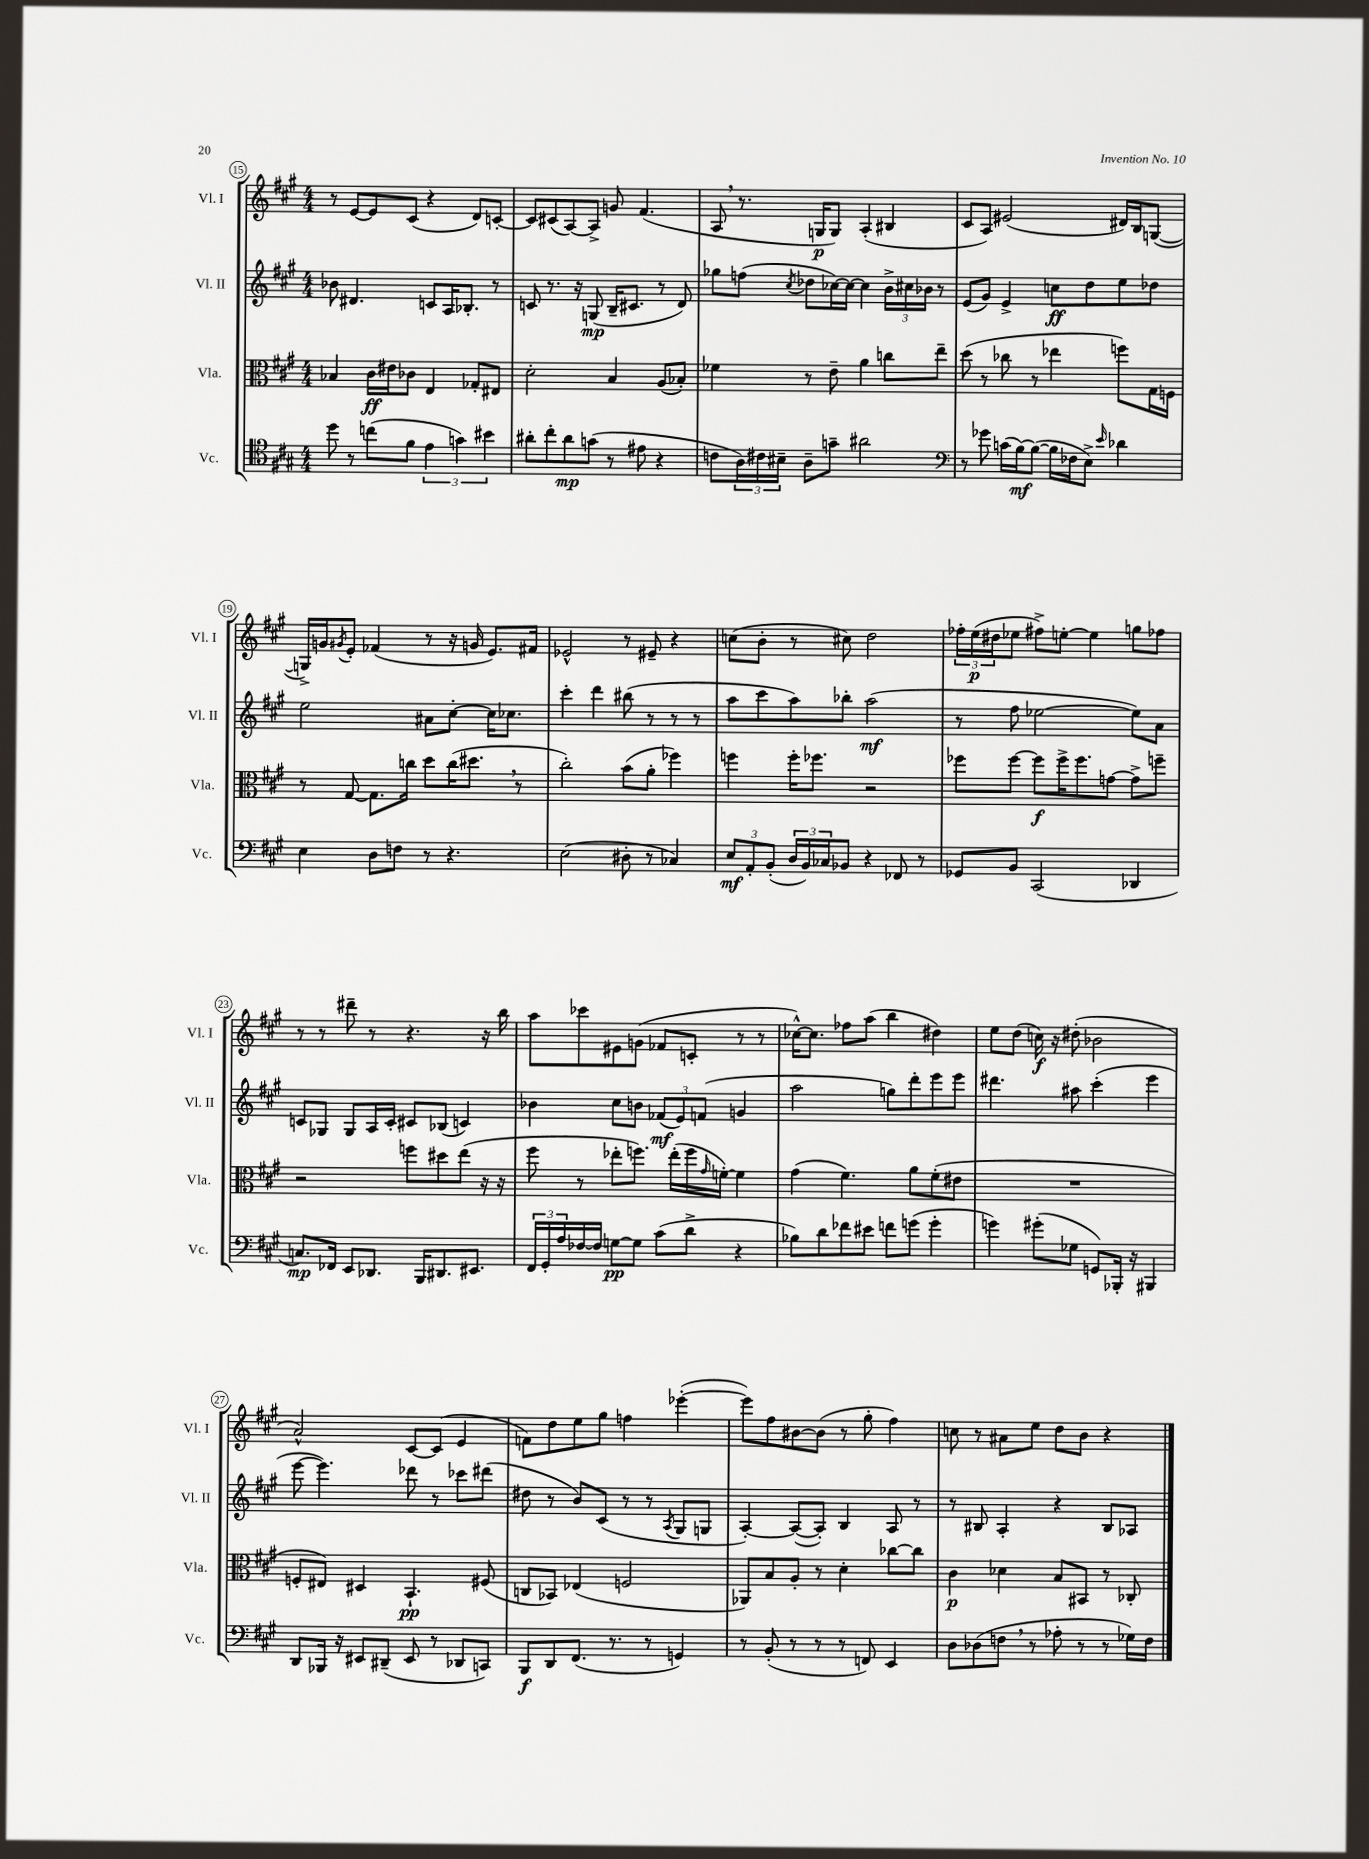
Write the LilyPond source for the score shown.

<<
\new StaffGroup <<
\new Staff = "s0" \with { instrumentName = "Vl. I" shortInstrumentName = "Vl. I" } {
    \clef treble \key a \major \numericTimeSignature \time 4/4
    r8 e'8~ e'8 cis'8( r4 d'8) c'8~-. |
    c'8 cis'8( a8~) a8-> g'8 fis'4.( |
    a8 \breathe r8. g16\p g8) a4-.( bis4 |
    cis'8 a8) eis'2( dis'16) b16 g8~( |
    g16->) g'16 \acciaccatura { gis'8 } e'8-. fes'4( r8 r16 g'16 e'8.) fis'16 |
    ees'2-^ r8 eis'8-- r4 |
    c''8( b'8-. r8 cis''8) d''2 |
    \tuplet 3/2 { fes''16-. e''16\p( dis''16 } ees''8 fis''8->) e''8~-. e''4 g''8 fes''8 |
    r8 r8 dis'''8-- r8 r4. r16 b''16 |
    a''8 ces'''8 eis'8 g'8( fes'8 c'8-. r8 r8 |
    ces''16~-^) ces''8. fes''8 a''8( b''4 dis''4) |
    e''8 d''8( c''16\f) r16 dis''8-.( bes'2 |
    a'2-^) cis'8~ cis'8( e'4 |
    f'8) d''8 e''8 gis''8 f''4 ees'''4~-.( |
    ees'''8) fis''8 bis'8~ bis'8( r8 gis''8-. fis''4) |
    c''8 r8 ais'8 e''8 d''8 b'8 r4 \bar "|." |
}
\new Staff = "s1" \with { instrumentName = "Vl. II" shortInstrumentName = "Vl. II" } {
    \clef treble \key a \major \numericTimeSignature \time 4/4
    bes'8 dis'4. c'8 a16 bes8.-. r8 |
    c'8 r8. r16 g8\mp( b16-- cis'8. r8 d'8) |
    ges''8 f''8( \acciaccatura { cis''8 } des''8 ces''16~) ces''16~ ces''4 \tuplet 3/2 { b'16-> cis''16 bes'16 } r8 |
    e'8( gis'8) e'4-> c''8\ff d''8 e''8 des''8 |
    e''2 ais'8 cis''8~-. cis''16 ces''8. |
    cis'''4-. d'''4 bis''8( r8 r8 r8 |
    a''8 cis'''8 a''8) bes''8-. a''2\mf( |
    r8 fis''8 ees''2~ ees''8) a'8 |
    c'8 ges8 ges8 a16 c'16-. cis'8 bes8( c'4) |
    bes'4 cis''8 b'8 \tuplet 3/2 { fes'8\mf( e'8) f'8( } g'4 |
    a''2 g''8) d'''8-. e'''8 e'''8 |
    dis'''4. ais''8 cis'''4-.( e'''4 |
    e'''8~ e'''4.) des'''8 r8 ces'''8 dis'''8( |
    dis''8 r8 b'8) cis'8( r8 r8 \acciaccatura { a8 } gis8 g8 |
    a4~-.) a8~( a8-.) b4 a8 r8 |
    r8 bis8 a4-. r4 bis8 aes8 \bar "|." |
}
\new Staff = "s2" \with { instrumentName = "Vla." shortInstrumentName = "Vla." } {
    \clef alto \key a \major \numericTimeSignature \time 4/4
    bes4 cis'16\ff eis'16 ces'8 e4 ges8-. eis8 |
    d'2-. b4 a8( bes8-.) |
    fes'4 r8 e'8-- a'4 c''8 e''8-- |
    d''8( r8 ces''8 r8 ees''4 f''8) gis16 f16 |
    r8 gis8~ gis8. c''16 d''8 c''16( dis''8. \breathe r8 |
    cis''2-.) b'8( a'8-. fes''4) |
    f''4 f''16-. fes''8. r2 |
    fes''8 fes''8~ fes''8\f fes''16-> fes''8. g'8~ g'8-> f''8-- |
    r2 f''8 dis''8 e''8( r16 r16 |
    fis''8 r8 ees''8-. f''8.) ees''16-.( f''16 \grace { gis'16 } f'16~-.) f'4 |
    gis'4( fis'4.) a'8 fis'8-.( eis'8 |
    R1 |
    f8-. eis8) dis4 b,4.-!\pp fis8( |
    c8 bes,8) ees4( f2 |
    aes,8) b8 a8-. r8 d'4-. ces''8~ ces''8 |
    cis'4\p des'4 b8 bis,8 r8 ces8-. \bar "|." |
}
\new Staff = "s3" \with { instrumentName = "Vc." shortInstrumentName = "Vc." } {
    \clef tenor \key a \major \numericTimeSignature \time 4/4
    d''8 r8 c''8( fis'8 \tuplet 3/2 { e'4 g'4) bis'4 } |
    ais'8-. cis''8-. ais'8\mp g'8( r8 eis'8 r4 |
    c'8 \tuplet 3/2 { a16) cis'16 bis16-- } a8-- g'8-- ais'2 |
    \clef bass r8 ges'8 c'16( b16~\mf) b8~( b16 fes16 e8->) \grace { e'16 } des'4 |
    e4 d8 f8 r8 r4. |
    e2( dis8-. r8 ces4) |
    \tuplet 3/2 { e8\mf a,8-. b,8-.( } \tuplet 3/2 { d16 b,16) ces16 } bes,8 r4 fes,8 r8 |
    ges,8 b,8 cis,2( des,4 |
    c8.\mp) fes,16 e,8 des,8. b,,16 dis,8. eis,8. |
    \tuplet 3/2 { fis,16 gis,16-. a16 } fes16~ fes16 g8~\pp g8 cis'8( d'8-> r4 |
    bes8) d'8 fes'8 eis'8 f'8 g'8( g'4-. |
    g'4) gis'8-.( ges8 g,8) bes,,16-. r16 bis,,4 |
    d,8 bes,,16 r16 eis,8 dis,8--( eis,8 r8 des,8 c,8) |
    b,,8\f d,8 fis,8.( r8. r8 g,4) |
    r8 b,8-.( r8 r8 r8 f,8) e,4 |
    d8 des8( f8 \breathe r8 aes8-. r8 r8 ges16) f16 \bar "|." |
}
>>
>>
\layout { \context { \Score currentBarNumber = #15 \override BarNumber.stencil = #(make-stencil-circler 0.1 0.3 ly:text-interface::print) } }
